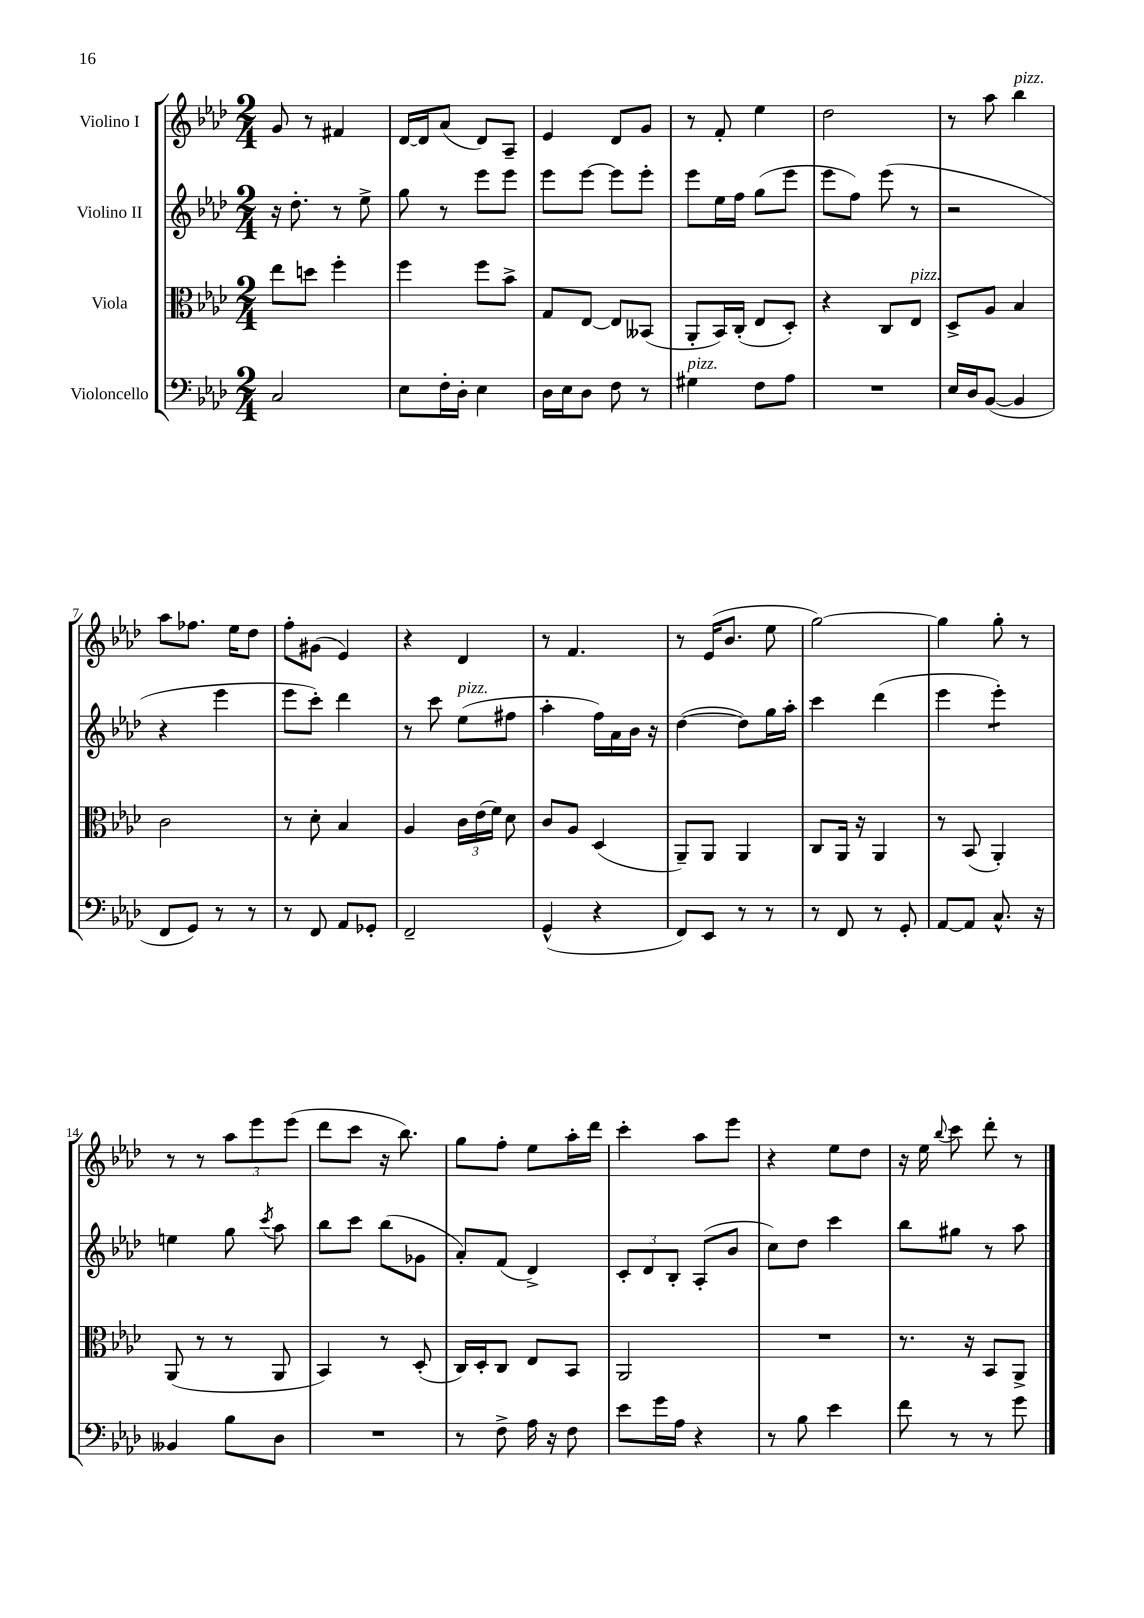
<<
\new StaffGroup <<
\new Staff = "s0" \with { instrumentName = "Violino I" } {
    \clef treble \key aes \major \numericTimeSignature \time 2/4
    \autoBeamOff g'8 r8 fis'4 |
    des'16[~ des'16 aes'8]( des'8[) aes8]-- |
    ees'4 des'8[ g'8] |
    r8 f'8-. ees''4 |
    des''2 |
    r8 aes''8 bes''4^\markup { \italic "pizz." } |
    aes''8[ fes''8.] ees''16[ des''8] |
    f''8[-. gis'8]( ees'4) |
    r4 des'4 |
    r8 f'4. |
    r8 ees'16[( bes'8.] ees''8 |
    g''2~) |
    g''4 g''8-. r8 |
    r8 r8 \tuplet 3/2 { aes''8[ ees'''8 ees'''8]( } |
    des'''8[ c'''8] r16 bes''8.) |
    g''8[ f''8]-. ees''8[ aes''16-. des'''16] |
    c'''4-. aes''8[ ees'''8] |
    r4 ees''8[ des''8] |
    r16 ees''16 \appoggiatura { bes''8 } c'''8 des'''8-. r8 \bar "|." |
}
\new Staff = "s1" \with { instrumentName = "Violino II" } {
    \clef treble \key aes \major \numericTimeSignature \time 2/4
    \autoBeamOff r16 des''8.-. r8 ees''8-> |
    g''8 r8 ees'''8[ ees'''8] |
    ees'''8[ ees'''8]~ ees'''8[ ees'''8]-. |
    ees'''8[ ees''16 f''16] g''8[( ees'''8] |
    ees'''8[ f''8]) ees'''8( r8 |
    r2 |
    r4 ees'''4 |
    ees'''8[ c'''8]-.) des'''4 |
    r8 c'''8 ees''8[^\markup { \italic "pizz." }( fis''8] |
    aes''4-. f''16[) aes'16 bes'16] r16 |
    des''4~( des''8[) g''16 aes''16]-. |
    c'''4 des'''4( |
    ees'''4 ees'''4:8-.) |
    e''4 g''8 \acciaccatura { c'''8 } aes''8 |
    bes''8[ c'''8] bes''8[( ges'8] |
    aes'8[-.) f'8]( des'4->) |
    \tuplet 3/2 { c'8[-. des'8 bes8]-. } aes8[-.( bes'8] |
    c''8[) des''8] c'''4 |
    bes''8[ gis''8] r8 aes''8 \bar "|." |
}
\new Staff = "s2" \with { instrumentName = "Viola" } {
    \clef alto \key aes \major \numericTimeSignature \time 2/4
    \autoBeamOff ees''8[ d''8] f''4-. |
    f''4 f''8[ bes'8]-> |
    g8[ ees8]~ ees8[ beses,8]( |
    aes,8[-. bes,16) c16]-.( ees8[ des8]-.) |
    r4 c8[ ees8]^\markup { \italic "pizz." } |
    des8[-> aes8] bes4 |
    c'2 |
    r8 des'8-. bes4 |
    aes4 \tuplet 3/2 { c'16[ ees'16( f'16]) } des'8 |
    c'8[ aes8] des4( |
    aes,8[--) aes,8] aes,4 |
    c8[ aes,16] r16 aes,4 |
    r8 bes,8( aes,4-.) |
    aes,8( r8 r8 aes,8 |
    bes,4) r8 des8-.( |
    c16[) des16-. c8] ees8[ bes,8] |
    aes,2 |
    R2 |
    r8. r16 bes,8[ aes,8]-> \bar "|." |
}
\new Staff = "s3" \with { instrumentName = "Violoncello" } {
    \clef bass \key aes \major \numericTimeSignature \time 2/4
    \autoBeamOff c2 |
    ees8[ f16-. des16]-. ees4 |
    des16[ ees16 des8] f8 r8 |
    gis4^\markup { \italic "pizz." } f8[ aes8] |
    R2 |
    ees16[ des16 bes,8]~( bes,4 |
    f,8[ g,8]) r8 r8 |
    r8 f,8 aes,8[ ges,8]-. |
    f,2-- |
    g,4-^( r4 |
    f,8[) ees,8] r8 r8 |
    r8 f,8 r8 g,8-. |
    aes,8[~ aes,8] c8.-^ r16 |
    beses,4 bes8[ des8] |
    R2 |
    r8 f8-> aes16 r16 f8 |
    ees'8[ g'16 aes16] r4 |
    r8 bes8 ees'4 |
    f'8 r8 r8 g'8 \bar "|." |
}
>>
>>
